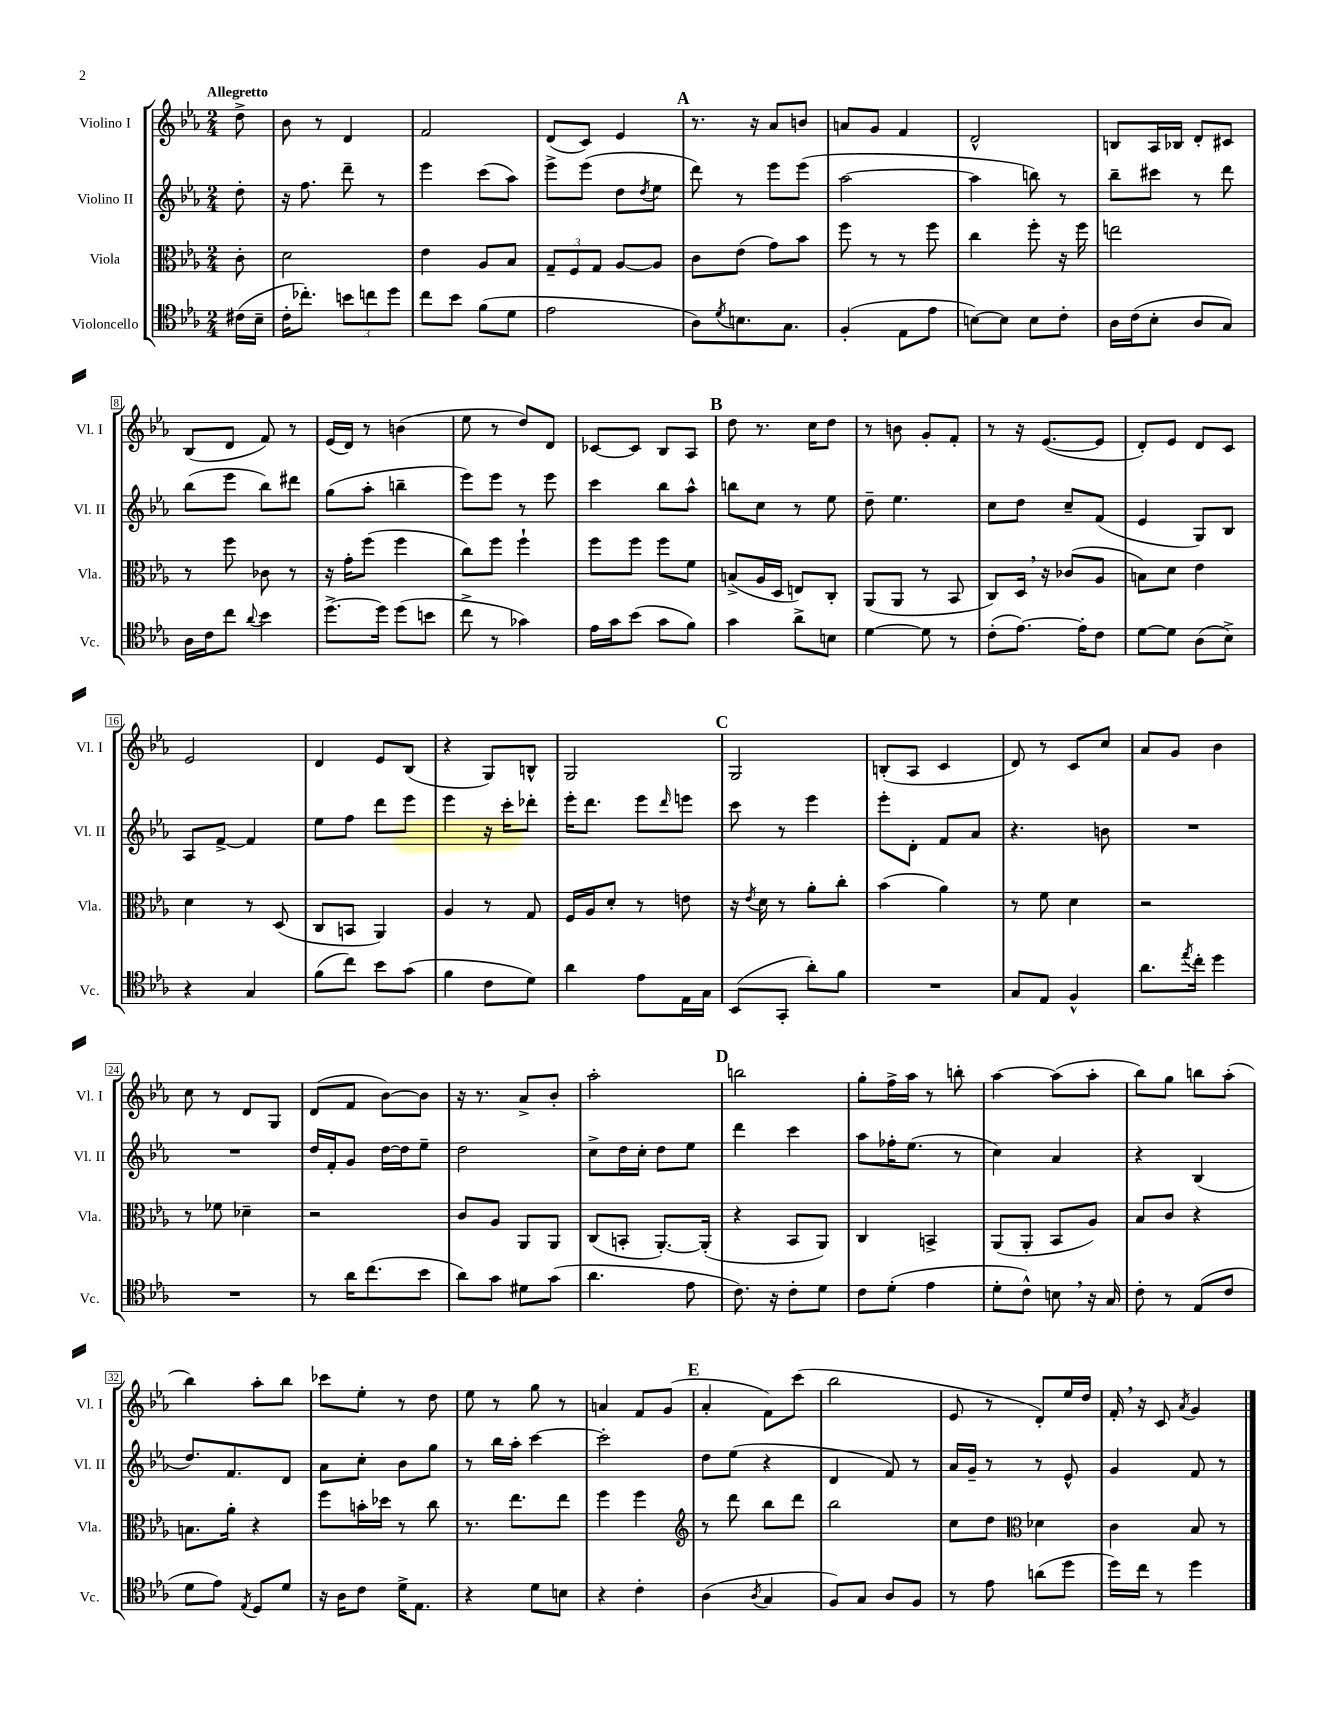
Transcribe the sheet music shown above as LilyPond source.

<<
\new StaffGroup <<
\new Staff = "s0" \with { instrumentName = "Violino I" shortInstrumentName = "Vl. I" } {
    \clef treble \key ees \major \numericTimeSignature \time 2/4 \partial 8 \tempo "Allegretto"
    d''8-> |
    bes'8 r8 d'4 |
    f'2 |
    d'8( c'8) ees'4 |
    \mark \markup { \bold "A" } r8. r16 aes'8 b'8 |
    a'8 g'8 f'4 |
    d'2-^ |
    b8 aes16 bes16 d'8-. cis'8 |
    bes8( d'8 f'8) r8 |
    ees'16( d'16) r8 b'4( |
    ees''8 r8 d''8) d'8 |
    ces'8~ ces'8 bes8 aes8 |
    \mark \markup { \bold "B" } d''8 r8. c''16 d''8 |
    r8 b'8 g'8-. f'8-. |
    r8 r16 ees'8.~( ees'8 |
    d'8-.) ees'8 d'8 c'8 |
    ees'2 |
    d'4 ees'8 bes8( |
    r4 g8) b8-^ |
    g2 |
    \mark \markup { \bold "C" } g2 |
    b8-.( aes8 c'4 |
    d'8) r8 c'8 c''8 |
    aes'8 g'8 bes'4 |
    c''8 r8 d'8 g8 |
    d'8( f'8 bes'8~) bes'8 |
    r16 r8. aes'8-> bes'8-. |
    aes''2-. |
    \mark \markup { \bold "D" } b''2 |
    g''8-. f''16-> aes''16 r8 b''8-. |
    aes''4~ aes''8( aes''8-. |
    bes''8) g''8 b''8 aes''8-.( |
    bes''4) aes''8-. bes''8 |
    ces'''8 ees''8-. r8 d''8 |
    ees''8 r8 g''8 r8 |
    a'4 f'8 g'8( |
    \mark \markup { \bold "E" } aes'4-. f'8) c'''8( |
    bes''2 |
    ees'8 r8 d'8-.) ees''16 d''16 |
    f'16-. \breathe r16 c'8 \acciaccatura { aes'8 } g'4 \bar "|." |
}
\new Staff = "s1" \with { instrumentName = "Violino II" shortInstrumentName = "Vl. II" } {
    \clef treble \key ees \major \numericTimeSignature \time 2/4 \partial 8
    d''8-. |
    r16 f''8. d'''8-- r8 |
    ees'''4 c'''8( aes''8) |
    ees'''8-> ees'''8( d''8 \acciaccatura { d''8 } ees''8 |
    \mark \markup { \bold "A" } d'''8) r8 ees'''8 ees'''8( |
    aes''2~ |
    aes''4 b''8) r8 |
    bes''8-- cis'''8 r8 d'''8 |
    bes''8( ees'''8 bes''8) dis'''8 |
    g''8( aes''8-. b''4-- |
    ees'''8) ees'''8 r8 ees'''8 |
    c'''4 bes''8 aes''8-^ |
    \mark \markup { \bold "B" } b''8 c''8 r8 ees''8 |
    d''8-- ees''4. |
    c''8 d''8 c''8-- f'8( |
    ees'4 g8) bes8 |
    aes8 f'8~-> f'4 |
    ees''8 f''8 d'''8 ees'''8 |
    ees'''4 r16 c'''16-. des'''8-. |
    ees'''16-. d'''8. ees'''8 \grace { d'''16 } e'''8 |
    \mark \markup { \bold "C" } c'''8 r8 ees'''4 |
    ees'''8-. d'8-. f'8 aes'8 |
    r4. b'8 |
    R2 |
    R2 |
    d''16 f'16-. g'8 d''16~ d''16 ees''8-- |
    d''2 |
    c''8-> d''16 c''16-. d''8 ees''8 |
    \mark \markup { \bold "D" } d'''4 c'''4 |
    aes''8 fes''16-. ees''8.( r8 |
    c''4) aes'4 |
    r4 bes4( |
    d''8.) f'8. d'8 |
    aes'8 c''8-. bes'8 g''8 |
    r8 bes''16 aes''16-. c'''4~ |
    c'''2-. |
    \mark \markup { \bold "E" } d''8 ees''8( r4 |
    d'4 f'8) r8 |
    aes'16 g'16-- r8 r8 ees'8-^ |
    g'4 f'8 r8 \bar "|." |
}
\new Staff = "s2" \with { instrumentName = "Viola" shortInstrumentName = "Vla." } {
    \clef alto \key ees \major \numericTimeSignature \time 2/4 \partial 8
    c'8-. |
    d'2 |
    ees'4 aes8 bes8 |
    \tuplet 3/2 { g8-- f8 g8 } aes8~ aes8 |
    \mark \markup { \bold "A" } c'8 ees'8( g'8) bes'8 |
    f''8 r8 r8 f''8 |
    c''4 f''8-. r16 f''16 |
    e''2 |
    r8 f''8 ces'8 r8 |
    r16 g'16-. f''8( f''4 |
    c''8) f''8 f''4-! |
    f''8 f''8 f''8 f'8 |
    \mark \markup { \bold "B" } b8->( aes16 d16 e8) c8-. |
    aes,8( aes,8 r8 bes,8 |
    c8) d16 \breathe r16 ces'8( aes8 |
    b8) d'8 ees'4 |
    d'4 r8 d8( |
    c8 b,8 aes,4) |
    aes4 r8 g8 |
    f16 aes16 d'8-. r8 e'8 |
    \mark \markup { \bold "C" } r16 \acciaccatura { ees'8 } d'16 r8 aes'8-. c''8-. |
    bes'4( aes'4) |
    r8 f'8 d'4 |
    r2 |
    r8 fes'8 des'4-- |
    r2 |
    c'8 aes8 aes,8 aes,8 |
    c8( b,8-. aes,8.~-.) aes,16-.( |
    \mark \markup { \bold "D" } r4 bes,8 aes,8) |
    c4 b,4-> |
    aes,8( aes,8-. bes,8 aes8) |
    bes8 c'8 r4 |
    b8. aes'16-. r4 |
    f''8 b'16-. des''16 r8 c''8 |
    r8. ees''8. ees''8 |
    f''4 f''4 |
    \mark \markup { \bold "E" } \clef treble r8 d'''8 bes''8 d'''8 |
    bes''2 |
    c''8 d''8 \clef alto des'4 |
    c'4 bes8 r8 \bar "|." |
}
\new Staff = "s3" \with { instrumentName = "Violoncello" shortInstrumentName = "Vc." } {
    \clef tenor \key ees \major \numericTimeSignature \time 2/4 \partial 8
    cis'16( bes16-- |
    c'16-. ces''8.-.) \tuplet 3/2 { b'8 c''8 d''8 } |
    c''8 bes'8 f'8( d'8 |
    ees'2 |
    \mark \markup { \bold "A" } aes8) \acciaccatura { d'8 } b8. g8. |
    f4-.( ees8 ees'8 |
    b8~) b8 b8 c'8-. |
    aes16 c'16( bes8-. aes8 g8) |
    aes16 c'16 c''8 \appoggiatura { aes'8 } bes'4 |
    d''8.~-> d''16 d''8( b'8 |
    c''8-> r8 ges'4) |
    ees'16 g'16 bes'8( g'8 f'8) |
    \mark \markup { \bold "B" } g'4 aes'8-> b8 |
    d'4~ d'8 r8 |
    c'8-.( ees'8.~) ees'16-. c'8 |
    d'8~ d'8 aes8( bes8->) |
    r4 g4 |
    f'8( c''8) bes'8 g'8( |
    f'4 c'8 d'8) |
    aes'4 ees'8 ees16 g16 |
    \mark \markup { \bold "C" } bes,8( g,8-. aes'8-.) f'8 |
    R2 |
    g8 ees8 f4-^ |
    aes'8. \acciaccatura { ees''8 } c''16-. d''4 |
    R2 |
    r8 aes'16 c''8.( bes'8 |
    aes'8) g'8 dis'8 g'8( |
    aes'4. ees'8 |
    \mark \markup { \bold "D" } c'8.) r16 c'8-. d'8 |
    c'8 d'8-.( ees'4 |
    d'8-. c'8-^) b8 \breathe r16 g16 |
    c'8-. r8 ees8( c'8 |
    d'8 ees'8) \acciaccatura { ees8 } d8 d'8 |
    r16 aes16 c'8 d'16-> ees8. |
    r4 d'8 b8 |
    r4 c'4-. |
    \mark \markup { \bold "E" } aes4( \acciaccatura { aes8 } g4 |
    f8) g8 aes8 f8 |
    r8 ees'8 a'8( d''8 |
    d''16) c''16 r8 d''4 \bar "|." |
}
>>
>>
\layout { \context { \Score \override BarNumber.stencil = #(make-stencil-boxer 0.1 0.3 ly:text-interface::print) } }
